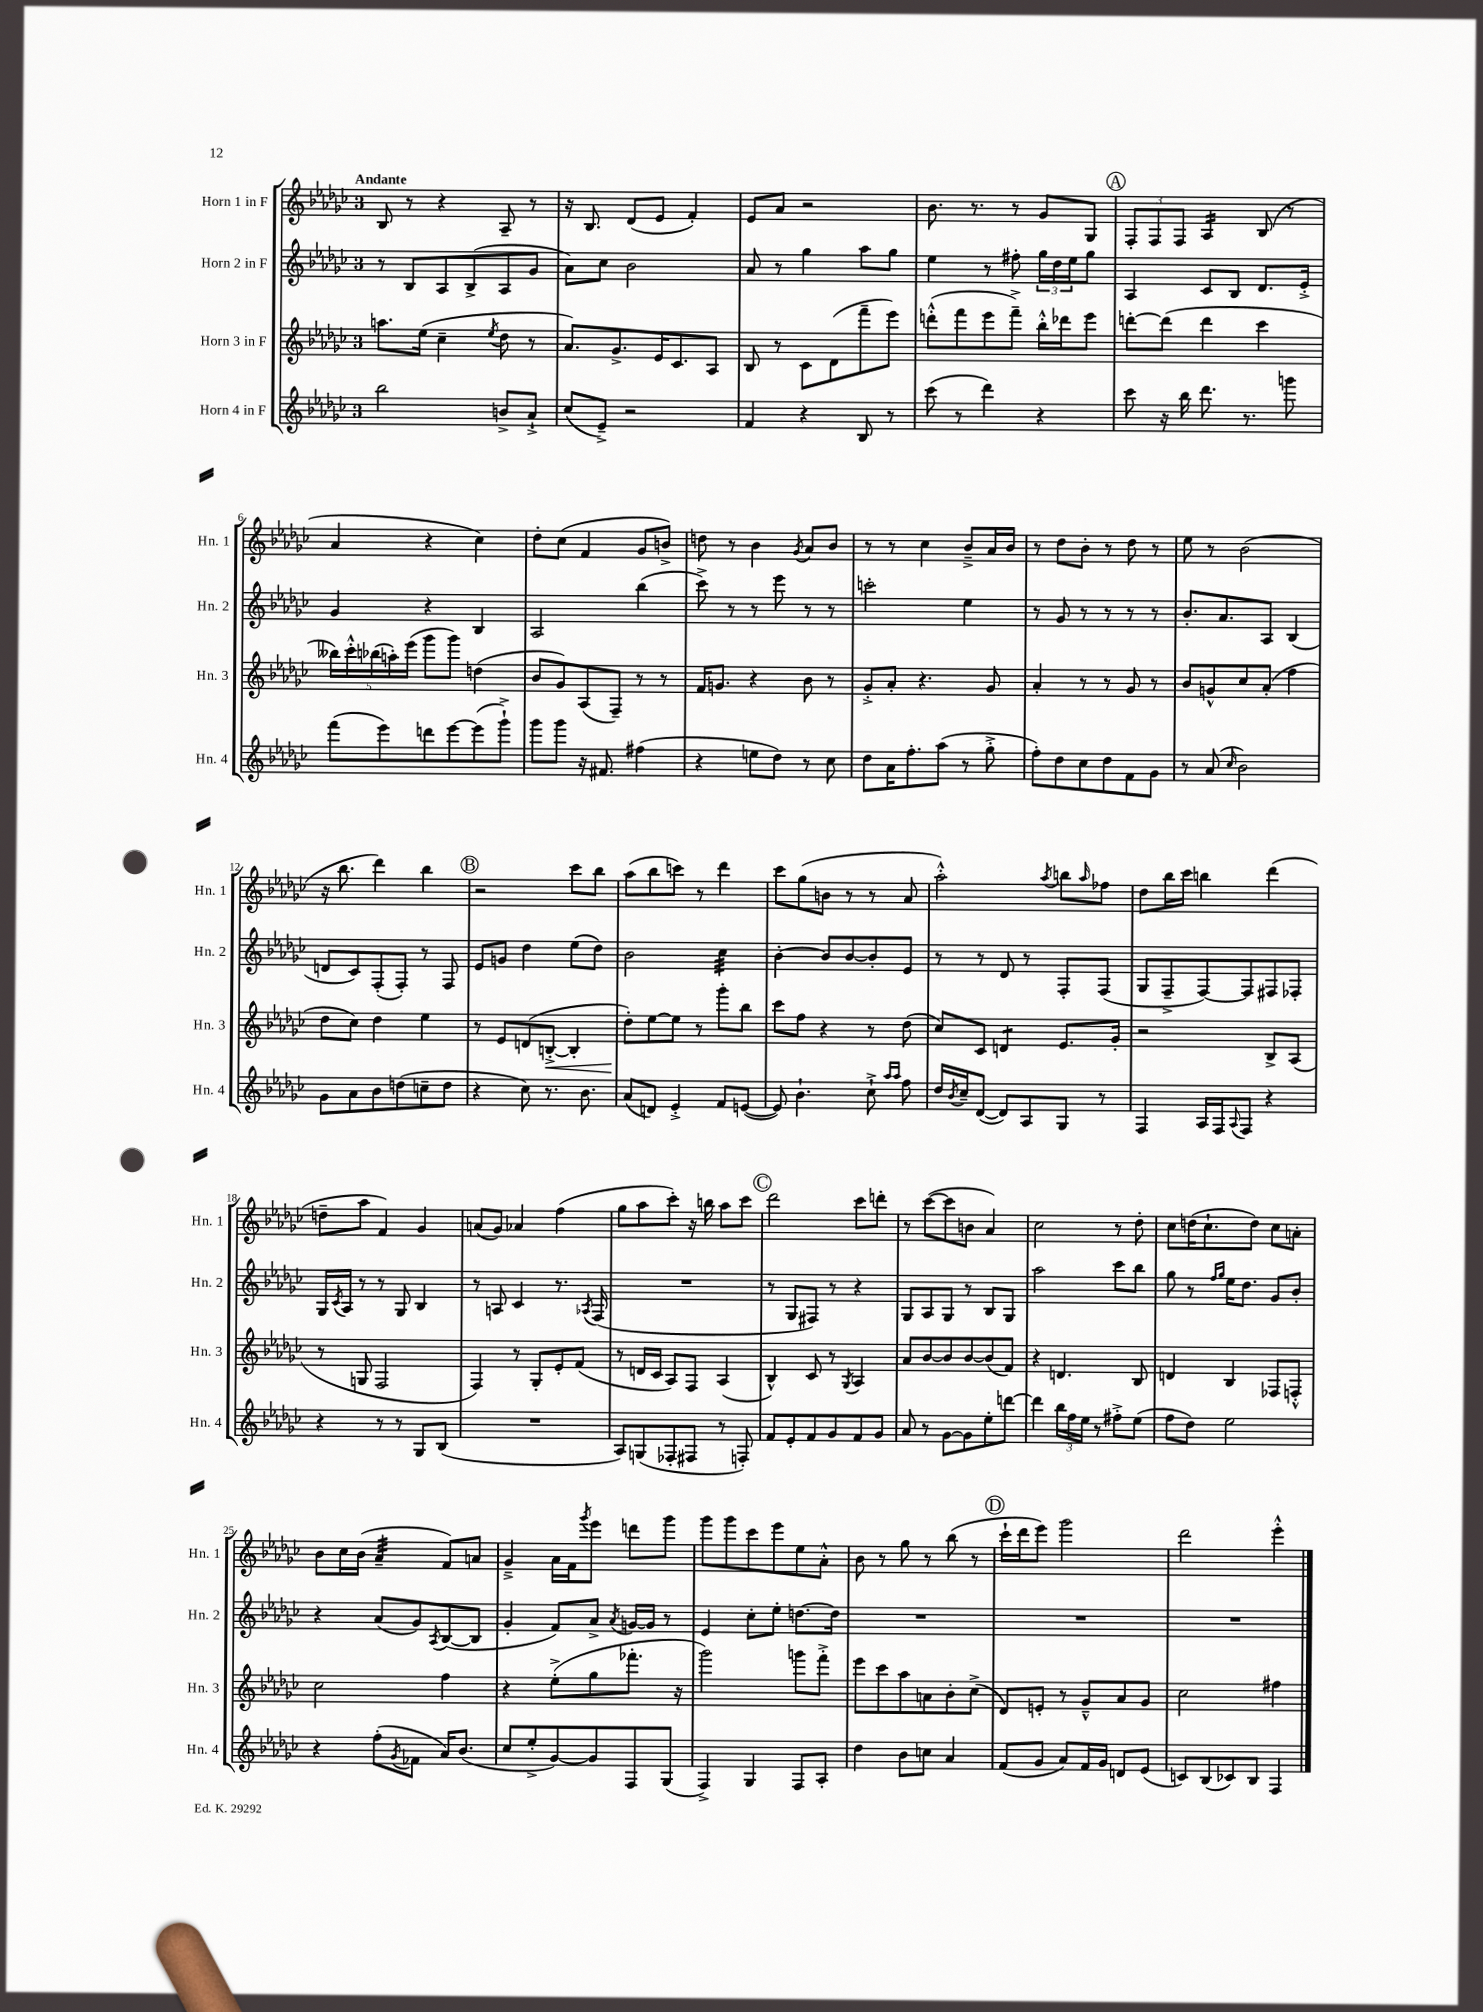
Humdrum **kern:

**kern	**kern	**kern	**kern
*staff4	*staff3	*staff2	*staff1
*clefG2	*clefG2	*clefG2	*clefG2
*k[b-e-a-d-g-c-]	*k[b-e-a-d-g-c-]	*k[b-e-a-d-g-c-]	*k[b-e-a-d-g-c-]
*M3/4	*M3/4	*M3/4	*M3/4
2bb-\	8.aa\L	8r	8B-/
.	.	8B-/L	8r
.	(16ee-\Jk	.	.
.	4cc-~\	8A-/	4r
.	.	(8B-^/	.
.	8qee-/	.	.
8b^/L	8dd-\	8A-/	8A-~/
8a-`^/J	8r	8g-/J	8r
=	=	=	=
(8cc-/L	8.a-/L)	8a-\L)	16r
.	.	.	8.B-/
8e-~^/J)	.	8cc-\J	.
.	8.g-^/	.	.
2r	.	2b-\	(8d-/L
.	16e-/K	.	8e-/J
.	8.c-/	.	.
.	.	.	4f'/)
.	8A-/J	.	.
=	=	=	=
4f/	8B-/	8a-/	8e-/L
.	8r	8r	8a-/J
4r	8c-\L	4gg-\	2r
.	(8d-\	.	.
8B-/	8fff~\	8aa-\L	.
8r	8eee-\J)	8gg-\J	.
=	=	=	=
(8ccc-\	(8ddd'^^\L	4ee-\	8.b-\
8r	8fff\	.	.
.	.	.	8.r
4ddd-\)	8eee-\	8r	.
.	8fff~^\J)	8ff#'\	8r
4r	16bb-'^^\LL	24gg-\LL	8g-/L
.	.	24dd-\	.
.	16ddd-\J	.	.
.	.	24ee-\J	.
.	8eee-\J	8gg-\J	8G-/J
=	=	=	=
8ccc-\	[8ddd'\L	4A-/	12F'/L
.	.	.	12F/
16r	(8ddd\]J	.	.
.	.	.	12F/J
16bb-\	.	.	.
8.ddd-\	4ddd\	8c-/L	4A-/
.	.	8B-/J	.
8.r	.	.	.
.	4ccc-\	8.d-/L	(8B-/
8ggg\	.	.	8r
.	.	16e-'^/Jk	.
=	=	=	=
(8fff\L	20bb--\LL)	4g-/	4a-/
.	20ccc-'^^\	.	.
.	(20bb-\	.	.
8eee-\)	.	.	.
.	20aa'\)	.	.
.	(20eee-\JJ	.	.
8ddd\	8ggg-\L	4r	4r
[8eee-\	8ggg-\J)	.	.
(8eee-\]	(4dd\	4B-/	4cc-\)
8ggg-`^\J)	.	.	.
=	=	=	=
8ggg-\L	8b-/L	2A-/	8dd-'\L
8ggg-\J	8g-/)	.	(8cc-\J
16r	(8A-/	.	4f/
8.f#/	.	.	.
.	8F~/J)	.	.
(4ff#\	8r	(4bb-\	8g-/L
.	8r	.	8b^/J)
=	=	=	=
4r	16f/LK	8ccc-^\)	8dd\
.	8.g/J	.	.
.	.	8r	8r
8ee\L	4r	8r	4b-\
8dd-\J)	.	8eee-\	.
.	.	.	8qg-/
8r	8b-\	8r	8a-/L
8cc-\	8r	8r	8b-/J
=	=	=	=
8dd-\L	8g-'^/L	2ccc'\	8r
16a-\K	8a-'/J	.	8r
8.ff'\	.	.	.
.	4.r	.	4cc-\
(8aa-\J	.	.	.
8r	.	4ee-\	8b-~^/L
8gg-'^\	8g-/	.	16a-/L
.	.	.	16b-/JJ
=	=	=	=
8ff'\L)	4a-'/	8r	8r
8dd-\	.	8g-/	8dd-\L
8cc-\	8r	8r	8b-'\J
8dd-\	8r	8r	8r
8f\	8g-/	8r	8dd-\
8g-\J	8r	8r	8r
=	=	=	=
8r	8b-/L	8.b-'/L	8ee-\
(8a-/	8g^^/	.	8r
.	.	8.a-/	.
16qqcc-/	.	.	.
2b-\)	8cc-/	.	(2b-\
.	(8a-'/J	8A-/J	.
.	4ff\	(4B-/	.
=	=	=	=
8g-\L	8dd-\L	8d/L	16r
.	.	.	8.bb-\
8a-\	8cc-\J)	8c-/)	.
8b-\	4dd-\	(8F'/	4ddd-\)
(8dd\	.	8F'/J)	.
8cc~\	4ee-\	8r	4bb-\
8dd\J	.	8F/	.
=	=	=	=
4r	8r	8e-/L	2r
.	8e-/L	8g/J	.
8cc-\)	(8d/	4dd-\	.
8.r	[8B'^/J	.	.
.	4B'/]	(8ee-\L	8ccc-\L
8.b-\	.	.	.
.	.	8dd-\J)	8bb-\J
=	=	=	=
(8a-/L	8dd-'\L)	2b-\	(8aa-\L
8d/J)	[8ee-\	.	8bb-\
4e-'^/	8ee-\]J	.	8ccc\J)
.	8r	.	8r
8f/L	8ggg-'\L	4cc-\	4ddd-\
([8e/J	8bb-\J	.	.
=	=	=	=
8e/])	8ccc-\L	[4b-'\	8ccc-\L
4.b-`\	8ff\J	.	(8gg-\
.	4r	8b-/]L	8b\J
.	.	[8b-/	8r
8cc-`^\	8r	8b-'/]	8r
16qqaa-/LL	.	.	.
16qqaa-/JJ	.	.	.
8ff\	(8dd-\	8e-/J	8a-/
=	=	=	=
16dd-/LL	8cc-/L)	8r	2aa-'^^\)
8qb-/	.	.	.
16cc-~/J	.	.	.
([8d-/J	8c-/J	8r	.
8d-/]L)	4d/	8d-/	.
8A-/	.	8r	.
.	.	.	8qaa-/
8G-/J	8.e-/L	8F'/L	8bb\L
.	.	.	16qqaa-/
8r	.	(8F/J	8ff-\J
.	16g-'/Jk	.	.
=	=	=	=
4F/	2r	8G-/L	8dd-\L
.	.	8F~^/	16bb-\L
.	.	.	16ccc-\JJ
16A-/LL	.	[8F/)	4bb\
16F/J	.	.	.
8qqA-/	.	.	.
8F/J	.	8F/]	.
4r	8B-^/L	8F#/	(4ddd-\
.	(8A-/J	8F-'/J	.
=	=	=	=
4r	8r	16G-/LL	8dd~\L
.	.	8qc-/	.
.	.	16A-/JJ	.
.	8G/	8r	8aa-\J
8r	2F/	8r	4f/)
8r	.	8G-/	.
8G-/L	.	4B-/	4g-/
(8B-/J	.	.	.
=	=	=	=
2.r	4F/)	8r	(8a/L
.	.	8A/	8g-/J)
.	8r	4c-/	4a-/
.	8G-'/L	.	.
.	8e-'/	8.r	(4ff\
.	(8f/J	.	.
.	.	8qA-/	.
.	.	(16F/	.
=	=	=	=
8A-/L)	8r	2.r	8gg-\L
(8G/	16d/LL	.	8aa-\
.	16c-/JJ	.	.
8F-'/	8A-/L)	.	8ccc-'\J)
8F#/J	8F/J	.	16r
.	.	.	16bb\
8r	(4A-/	.	8aa-\L
8F'/)	.	.	8ccc-\J
=	=	=	=
8f/L	4B-^^/)	8r	2ddd-\
8e-'/	.	8G-/L	.
8f/	8c-/	8F#/J)	.
8g-/	8r	8r	.
.	8qG-/	.	.
8f/	4A-/	4r	8ccc-\L
8g-/J	.	.	8ddd'\J
=	=	=	=
8a-/	8a-/L	8G-/L	8r
8r	[8b-/	8A-/	([8ccc-\L
[8g-\L	8b-/]	8G-/J	8ccc-\]
8g-\]	[8b-/	8r	8b\J
8ee-'\	(8b-/]	8B-/L	4a-/)
[8ddd\J	8f/J)	8G-/J	.
=	=	=	=
4ddd\]	4r	2aa-\	2cc-\
24bb-\LL	4.d/	.	.
24ff\	.	.	.
24ee-\JJ	.	.	.
8r	.	.	.
8ff#'^\L	.	8ccc-\L	8r
(8ee-\J	8B-/	8bb-\J	8dd-'\
=	=	=	=
8ff\L	4d/	8gg-\	8cc-\L
8dd-\J)	.	8r	(16dd\K
.	.	.	8.cc-`\
.	.	16qqff/LL	.
.	.	16qqgg-/JJ	.
2ee-\	4B-/	16ee-\LK	.
.	.	8.dd-\J	.
.	.	.	8dd\J)
.	8F-/L	8g-/L	8cc-\L
.	8F'^^/J	8b-'/J	8a'\J
=	=	=	=
4r	2cc-\	4r	8b-\L
.	.	.	16cc-\L
.	.	.	(16b-\JJ
(8ff'\L	.	(8a-/L	4a-~/
8qg-/	.	.	.
8f-\J	.	8g-/)	.
.	.	8qA-/	.
16a-/LK)	4ff\	([8B-/	8f/L)
(8.b-/J	.	.	.
.	.	8B-/]J	8a/J
=	=	=	=
8cc-/L	4r	4g-'/	4g-~^/
8ee-'^/	.	.	.
[8g-/)	(8ee-'^\L	8f/L)	16a-\LL
.	.	.	16f\J
.	.	.	8qggg-/
8g-/]	8gg-\	8a-^/J	8eee-\J
.	.	8qa-/	.
8F/	8.fff-'\J	[16g/LL	8ddd\L
.	.	16g/]JJ	.
(8G-/J	.	8r	8ggg-\J
.	16r	.	.
=	=	=	=
4F^/)	2ggg-\)	4e-/	8ggg-\L
.	.	.	8ggg-\
4G-/	.	8cc-'\L	8ccc-\
.	.	8ee-'\J	8eee-\
8F/L	8ggg\L	[8.dd\L	8ee-\
8A-'/J	8fff'^\J	.	8a-'^^\J
.	.	16dd\]Jk	.
=	=	=	=
4dd-\	8eee-\L	2.r	8b-\
.	8ccc-\	.	8r
8b-\L	8aa-\	.	8gg-\
8cc\J	8a\	.	8r
4a-/	8b-'\	.	(8bb-\
.	(8cc-^\J	.	8r
=	=	=	=
(8f/L	8d-/L)	2.r	16ccc-`\LL
.	.	.	16ddd-\J
8g-/J	8e'/J	.	8eee-\J)
8a-/L)	8r	.	2ggg-\
16f/L	8g-~^^/L	.	.
16g-/JJ	.	.	.
8d/L	8a-/	.	.
(8e-/J	8g-/J	.	.
=	=	=	=
8c/L)	2cc-\	2.r	2ddd-\
(8B-/	.	.	.
8c-/)	.	.	.
8B-/J	.	.	.
4F/	4ff#\	.	4eee-'^^\
==	==	==	==
*-	*-	*-	*-
